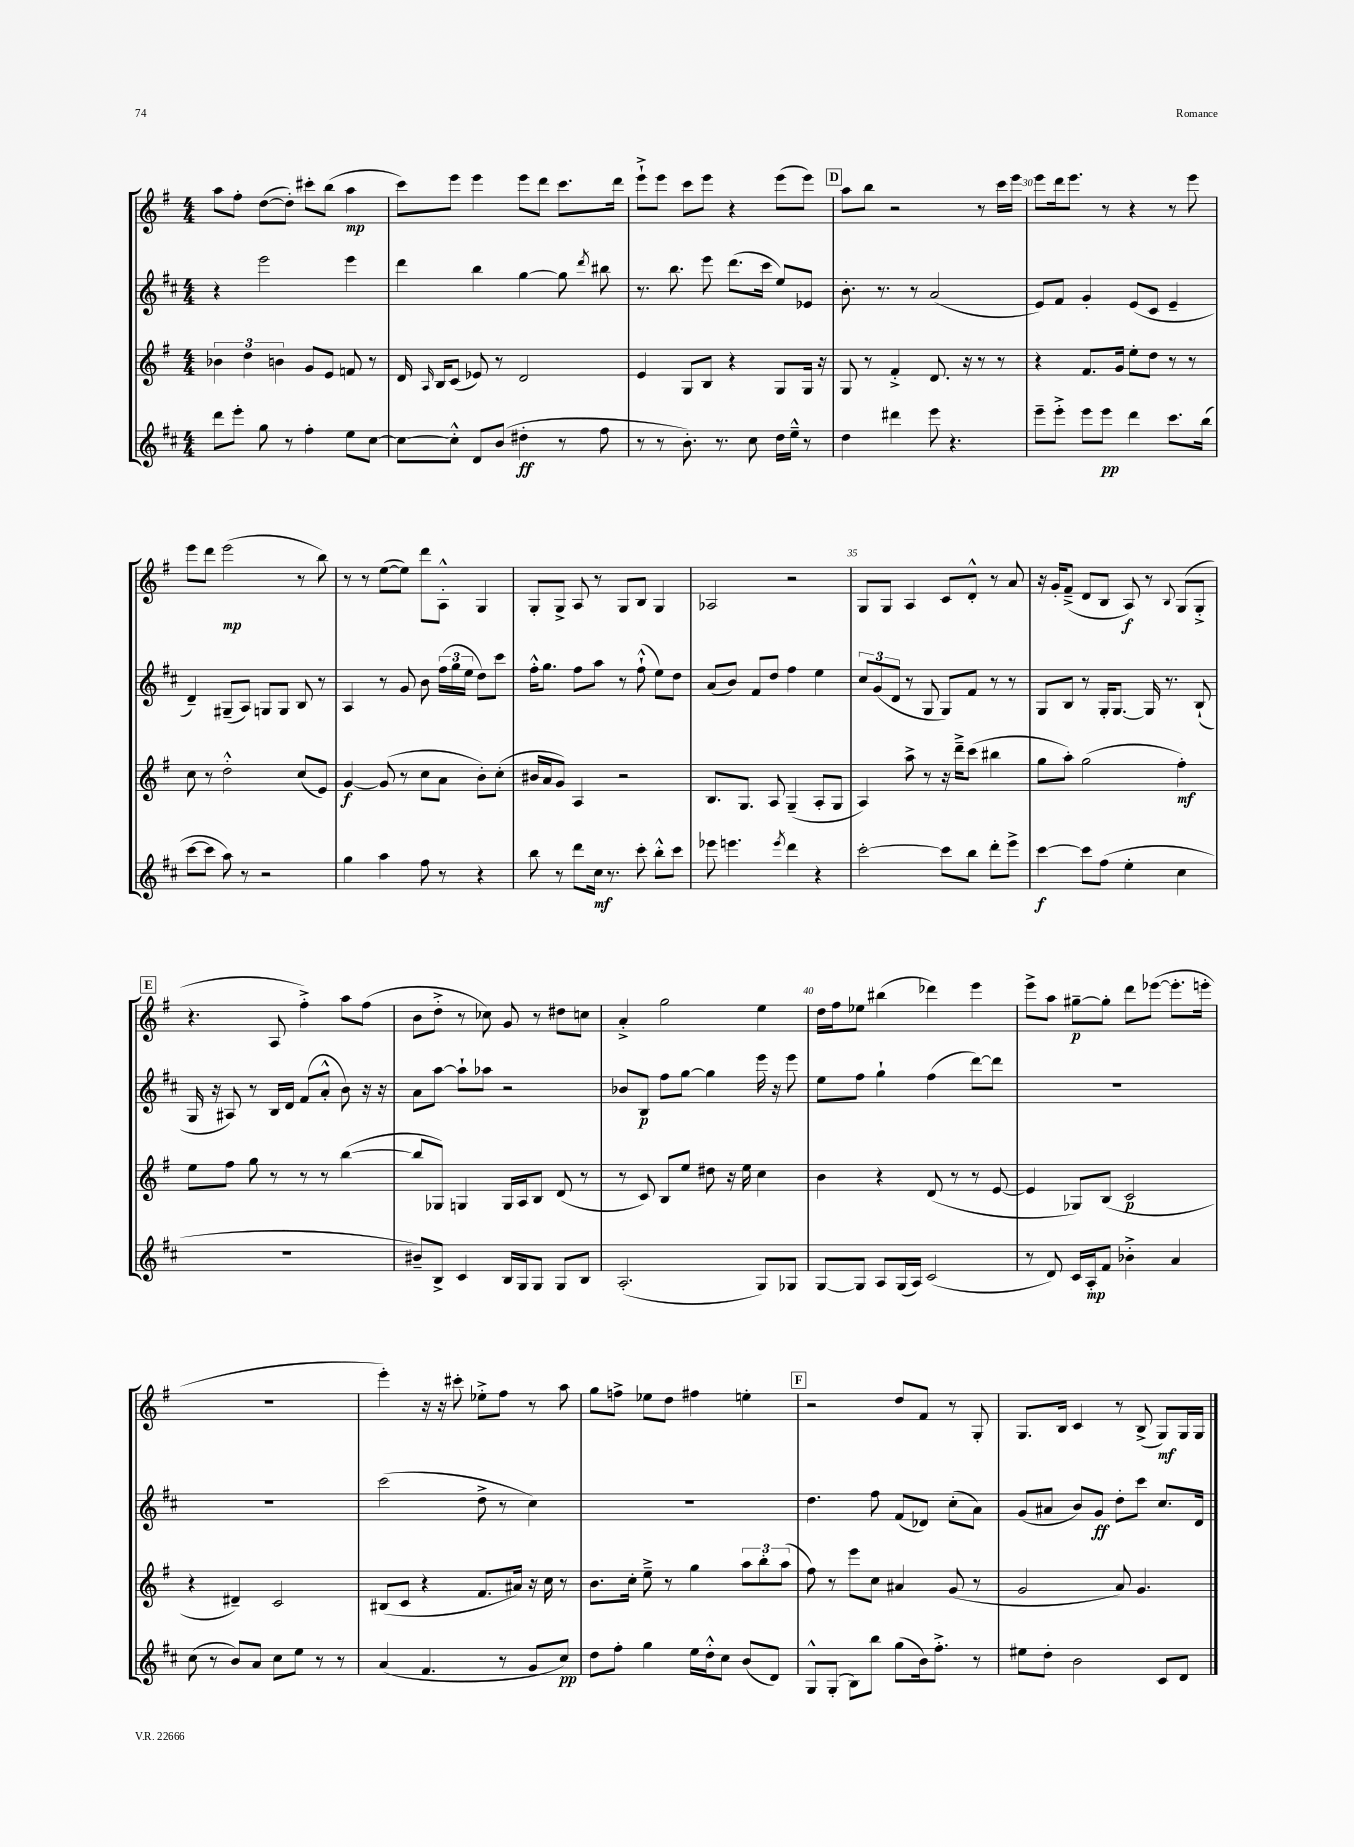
<<
\new StaffGroup <<
\new Staff = "s0" {
    \clef treble \key g \major \numericTimeSignature \time 4/4
    \autoBeamOff a''8[ fis''8]-. d''8[~( d''8]-.) cis'''8[-. b''8]( a''4\mp |
    c'''8[) e'''8] e'''4 e'''8[ d'''8] c'''8.[ d'''16] |
    e'''8[-!-> e'''8] c'''8[ e'''8] r4 e'''8[( e'''8]) |
    \mark \markup { \box "D" } a''8[ b''8] r2 r8 c'''16[ e'''16] |
    e'''8[ d'''16 e'''8.] r8 r4 r8 e'''8 |
    e'''8[ d'''8] e'''2\mp( r8 b''8) |
    r8 r8 e''8[~( e''8]) d'''8[ a8]-.-^ g4 |
    g8[-. g8]-> a8 r8 g8[ b8] g4 |
    aes2 r2 |
    g8[ g8] a4 c'8[ d'8]-.-^ r8 a'8 |
    r16 g'16[-. fis'8]--->( d'8[ b8] a8\f) r8 \appoggiatura { b8 } g8[( g8]-.-> |
    \mark \markup { \box "E" } r4. a8 fis''4-.->) a''8[ fis''8]( |
    b'8[ d''8]-.-> r8 ces''8) g'8 r8 dis''8[ c''8] |
    a'4-.-> g''2 e''4 |
    d''16[ fis''16 ees''8] bis''4( des'''4) e'''4 |
    e'''8[-> a''8] gis''8[~--\p gis''8]-. d'''8[ ees'''8]~( ees'''8.[-. e'''16]-. |
    R1 |
    e'''4-.) r16 r16 cis'''8-. ees''8[-.-> fis''8] r8 a''8 |
    g''8[ f''8]-> ees''8[ d''8] fis''4 e''4-. |
    \mark \markup { \box "F" } r2 d''8[ fis'8] r8 g8-. |
    g8.[ b16] c'4 r8 b8->( g8[\mf) g16 g16] \bar "|." |
}
\new Staff = "s1" {
    \clef treble \key d \major \numericTimeSignature \time 4/4
    \autoBeamOff r4 e'''2 e'''4 |
    d'''4 b''4 g''4~ g''8 \acciaccatura { d'''8 } bis''8 |
    r8. b''8. e'''8 d'''8.[( cis'''16] e''8[) ees'8] |
    \mark \markup { \box "D" } b'8.-. r8. r8 a'2( |
    e'8[) fis'8] g'4-. e'8[( cis'8] e'4-- |
    d'4--) gis8[--( a8]) g8[ g8] b8 r8 |
    a4 r8 g'8 b'8 \tuplet 3/2 { fis''16[( g''16 e''16] } d''8[) cis'''8] |
    fis''16[-.-^ g''8.] fis''8[ a''8] r8 fis''8-!-^( e''8[) d''8] |
    a'8[( b'8]) fis'8[ d''8] fis''4 e''4 |
    \tuplet 3/2 { cis''8[ g'8( d'8] } r8 g8 g8[) fis'8] r8 r8 |
    g8[ b8] r8 g16[-. g8.]~ g16 r8. b8-!( |
    \mark \markup { \box "E" } g16 r16 ais8) r8 b16[ d'16] fis'8[( a'8]-.-^ b'8) r16 r16 |
    a'8[ a''8]~ a''8[-! aes''8] r2 |
    bes'8[ b8]\p fis''8[ g''8]~ g''4 e'''16 r16 e'''8 |
    e''8[ fis''8] g''4-! fis''4( d'''8[~) d'''8] |
    R1 |
    r1 |
    cis'''2( d''8-> r8 cis''4) |
    R1 |
    \mark \markup { \box "F" } d''4. fis''8 fis'8[( des'8]) cis''8[-.( a'8]) |
    g'8[( ais'8] b'8[) g'8]\ff d''8[-. cis'''8] cis''8.[ d'16] \bar "|." |
}
\new Staff = "s2" {
    \clef treble \key g \major \numericTimeSignature \time 4/4
    \autoBeamOff \tuplet 3/2 { bes'4 d''4 b'4 } g'8[ e'8] f'8 r8 |
    d'16 \grace { a16 } b16[ c'8]( ees'8) r8 d'2 |
    e'4 g8[ b8] r4 g8[ g16] r16 |
    \mark \markup { \box "D" } g8 r8 fis'4-.-> d'8. r16 r8 r8 |
    r4 fis'8.[ g'16] e''8[-. d''8] r8 r8 |
    c''8 r8 d''2-.-^ c''8[( e'8]) |
    g'4~\f g'8( r8 c''8[ a'8] b'8[-.) c''8]-.( |
    bis'16[ a'16 g'8]) a4 r2 |
    b8.[ g8.] a8 g4--( a8[-. g8] |
    a4) a''8-> r8 r16 d'''16[---> c'''8]( bis''4 |
    g''8[ a''8]-.) g''2( fis''4-.\mf) |
    \mark \markup { \box "E" } e''8[ fis''8] g''8 r8 r8 r8 b''4~( |
    b''8[ ges8]) g4 g16[ a16 b8] d'8( r8 |
    r8 c'8) b8[ e''8] dis''8 r16 e''16 c''4 |
    b'4 r4 d'8( r8 r8 e'8~ |
    e'4 ges8[) b8]( c'2\p |
    r4 dis'4--) c'2 |
    bis8[( c'8] r4 fis'8.[ ais'16]) r16 c''16 r8 |
    b'8.[ c''16]-. e''8---> r8 g''4 \tuplet 3/2 { a''8[ b''8-. a''8]( } |
    \mark \markup { \box "F" } fis''8) r8 e'''8[ c''8] ais'4 g'8( r8 |
    g'2 a'8) g'4. \bar "|." |
}
\new Staff = "s3" {
    \clef treble \key d \major \numericTimeSignature \time 4/4
    \autoBeamOff d'''8[ e'''8]-. g''8 r8 fis''4-. e''8[ cis''8]~ |
    cis''8[~ cis''8]-.-^ d'8[ b'8]( dis''4-.\ff r8 fis''8 |
    r8 r8 b'8.-.) r8. cis''8 d''16[ e''16]---^ r8 |
    \mark \markup { \box "D" } d''4 dis'''4 e'''8 r4. |
    e'''8[-- e'''8]-.-> e'''8[ e'''8]\pp d'''4 cis'''8.[ b''16]( |
    cis'''8[~ cis'''8] a''8) r8 r2 |
    g''4 a''4 fis''8 r8 r4 |
    b''8 r8 d'''8[ cis''16]\mf r8. cis'''8-. b''8[-.-^ cis'''8] |
    ees'''8 e'''4. \acciaccatura { e'''8 } d'''4 r4 |
    cis'''2~-. cis'''8[ b''8] d'''8[-. e'''8]-> |
    cis'''4~\f cis'''8[ fis''8]( e''4-. cis''4 |
    \mark \markup { \box "E" } R1 |
    bis'8[--) b8]-> cis'4 b16[ g16 g8] g8[ b8] |
    a2.-.( g8[) ges8] |
    g8[~ g8] a8[ g16( a16]) cis'2( |
    r8 d'8) cis'16[ a16-.\mp fis'8] bes'4-.-> a'4 |
    cis''8( r8 b'8[) a'8] cis''8[ e''8] r8 r8 |
    a'4( fis'4. r8 g'8[ cis''8]\pp) |
    d''8[ fis''8]-. g''4 e''16[ d''16-.-^ cis''8] b'8[( d'8]) |
    \mark \markup { \box "F" } g8[-^ g8]-.( b8[) b''8] g''8[( b'16) fis''8.]-.-> r8 |
    eis''8[ d''8]-. b'2 cis'8[ d'8] \bar "|." |
}
>>
>>
\layout { \context { \Score currentBarNumber = #26 \override BarNumber.break-visibility = ##(#f #t #t) barNumberVisibility = #(every-nth-bar-number-visible 5) } }
